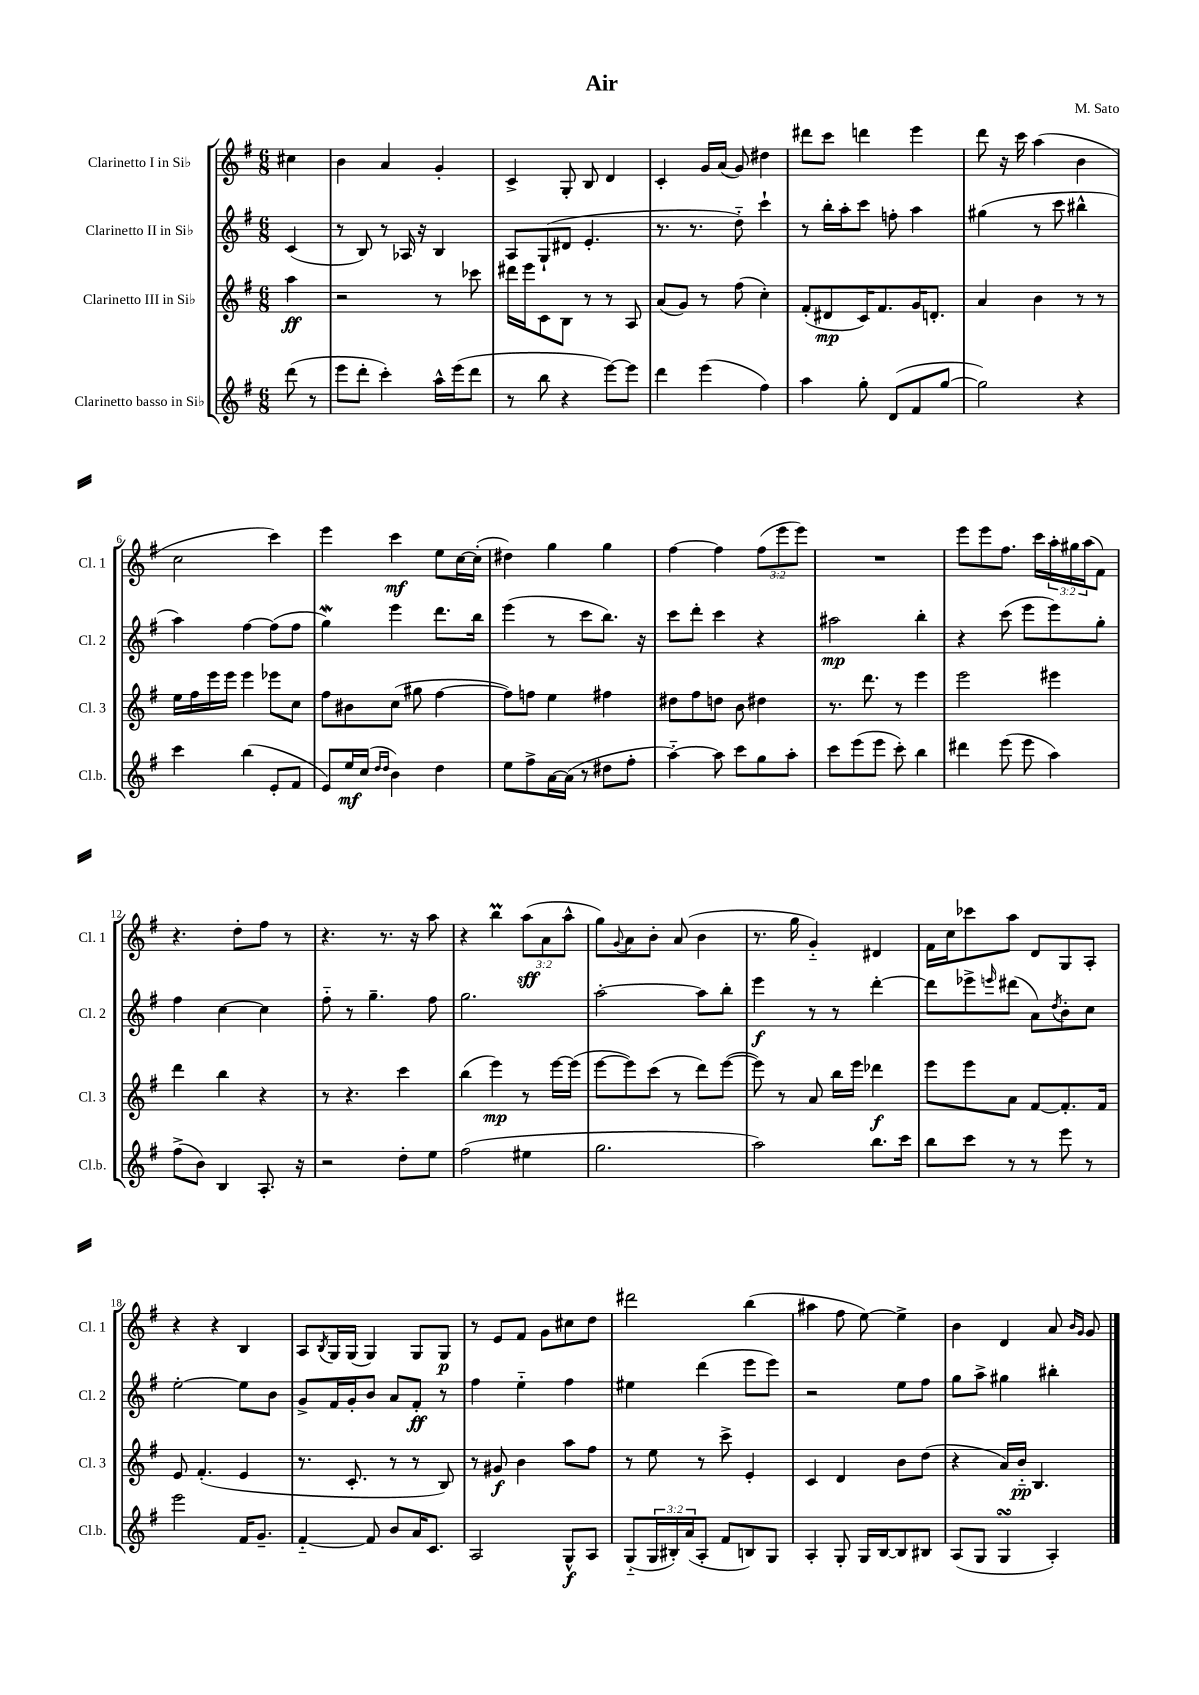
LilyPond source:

\header { title = "Air" composer = "M. Sato" }
<<
\new StaffGroup <<
\new Staff = "s0" \with { instrumentName = "Clarinetto I in Sib" shortInstrumentName = "Cl. 1" } {
    \clef treble \key g \major \numericTimeSignature \time 6/8 \override Staff.TupletNumber.text = #tuplet-number::calc-fraction-text \partial 4
    cis''4 |
    b'4 a'4 g'4-. |
    c'4-> g8-. b8 d'4 |
    c'4-. g'16 a'16( g'8) dis''4 |
    dis'''8 c'''8 d'''4 e'''4 |
    d'''8 r16 c'''16 a''4( b'4 |
    c''2 c'''4) |
    e'''4 c'''4\mf e''8 c''16~ c''16-.( |
    dis''4) g''4 g''4 |
    fis''4~ fis''4 \tuplet 3/2 { fis''8( e'''8 e'''8) } |
    R2. |
    e'''8 e'''8 fis''8. c'''16 \tuplet 3/2 { a''16-. gis''16 a''16( } fis'8) |
    r4. d''8-. fis''8 r8 |
    r4. r8. r16 a''8 |
    r4 b''4\prall \tuplet 3/2 { a''8\sff( a'8 a''8-^ } |
    g''8) \appoggiatura { g'8 } a'8 b'8-. a'8( b'4 |
    r8. g''16 g'4-_) dis'4 |
    fis'16 c''16 ces'''8 a''8 d'8 g8 a8-. |
    r4 r4 b4 |
    a8 \acciaccatura { b8 } g16 g16( g4) g8 g8\p |
    r8 e'8 fis'8 g'8 cis''8 d''8 |
    dis'''2 b''4( |
    ais''4 fis''8 e''8~) e''4-> |
    b'4 d'4 a'8 \grace { b'16 g'16 } g'8 \bar "|." |
}
\new Staff = "s1" \with { instrumentName = "Clarinetto II in Sib" shortInstrumentName = "Cl. 2" } {
    \clef treble \key g \major \numericTimeSignature \time 6/8 \partial 4
    c'4( |
    r8 b8) r8 aes16 r16 b4 |
    a8 g8-!( dis'8 e'4.-. |
    r8. r8. d''8-_) c'''4-! |
    r8 b''16-. a''16-. c'''8 f''8-. a''4 |
    gis''4( r8 c'''8 bis''4-^ |
    a''4) fis''4~ fis''8( fis''8 |
    g''4\mordent) e'''4 d'''8. b''16 |
    e'''4( r8 c'''8 b''8.) r16 |
    c'''8 d'''8-. c'''4 r4 |
    ais''2\mp b''4-. |
    r4 c'''8( e'''8 e'''8) g''8-. |
    fis''4 c''4~ c''4 |
    fis''8-_ r8 g''4.-- fis''8 |
    g''2. |
    a''2~-. a''8 b''8-. |
    e'''4\f r8 r8 d'''4~-. |
    d'''8 ees'''8-> \grace { e'''16 } dis'''8( a'8) \acciaccatura { d''8 } b'8-. c''8 |
    e''2~-. e''8 b'8 |
    g'8-> fis'16 g'16-. b'8 a'8 fis'8-.\ff r8 |
    fis''4 e''4-_ fis''4 |
    eis''4 d'''4( e'''8 e'''8) |
    r2 e''8 fis''8 |
    g''8 a''8-> gis''4 bis''4-. \bar "|." |
}
\new Staff = "s2" \with { instrumentName = "Clarinetto III in Sib" shortInstrumentName = "Cl. 3" } {
    \clef treble \key g \major \numericTimeSignature \time 6/8 \partial 4
    a''4\ff |
    r2 r8 ces'''8 |
    dis'''16 e'''16 c'8 b8 r8 r8 a8 |
    a'8( g'8) r8 fis''8( c''4-.) |
    fis'8-.( dis'8\mp c'16) fis'8. g'16 d'8.-. |
    a'4 b'4 r8 r8 |
    e''16 fis''16 e'''16 e'''16 e'''4 ees'''8 c''8 |
    fis''8 bis'8 c''8( gis''8 fis''4~ |
    fis''8) f''8 e''4 fis''4 |
    dis''8 fis''8 d''8 b'8 dis''4 |
    r8. d'''8. r8 e'''4 |
    e'''2 eis'''4 |
    d'''4 b''4 r4 |
    r8 r4. c'''4 |
    b''4( e'''4\mp) r8 e'''16~ e'''16( |
    e'''8~ e'''8) c'''8( r8 d'''8) e'''8~( |
    e'''8) r8 a'8 b''16 e'''16 des'''4\f |
    e'''8 e'''8 a'8 fis'8~ fis'8.-. fis'16 |
    e'8 fis'4.-.( e'4 |
    r8. c'8.-. r8 r8 b8) |
    r8 gis'8\f b'4 a''8 fis''8 |
    r8 e''8 r8 c'''8-> e'4-. |
    c'4 d'4 b'8 d''8( |
    r4 a'16) b'16-_\pp b4. \bar "|." |
}
\new Staff = "s3" \with { instrumentName = "Clarinetto basso in Sib" shortInstrumentName = "Cl.b." } {
    \clef treble \key g \major \numericTimeSignature \time 6/8 \override Staff.TupletNumber.text = #tuplet-number::calc-fraction-text \partial 4
    d'''8( r8 |
    e'''8 d'''8-. c'''4-.) a''16-^ e'''16( d'''8 |
    r8 b''8 r4 e'''8~) e'''8 |
    d'''4 e'''4( fis''4) |
    a''4 g''8-. d'8( fis'8 g''8~ |
    g''2) r4 |
    c'''4 b''4( e'8-. fis'8 |
    e'8) e''16\mf c''16( \grace { d''16 d''16 } b'4) d''4 |
    e''8 fis''8-> a'16~ a'16( r8 dis''8 fis''8-. |
    a''4~-_) a''8 c'''8 g''8 a''8-. |
    c'''8 e'''8( e'''8 c'''8-.) b''4 |
    dis'''4 e'''8( e'''8 a''4) |
    fis''8->( b'8) b4 a8.-. r16 |
    r2 d''8-. e''8 |
    fis''2( eis''4 |
    g''2. |
    a''2) b''8. c'''16 |
    b''8 c'''8 r8 r8 e'''8 r8 |
    e'''2 fis'16 g'8.-- |
    fis'4~-_ fis'8 b'8 a'16 c'8. |
    a2 g8-^\f a8 |
    g8-_( \tuplet 3/2 { g16 bis16-.) a'16( } a8-. fis'8 b8) g8 |
    a4-. g8-. g16 b16~ b8 bis8 |
    a8( g8 g4\turn a4-.) \bar "|." |
}
>>
>>
